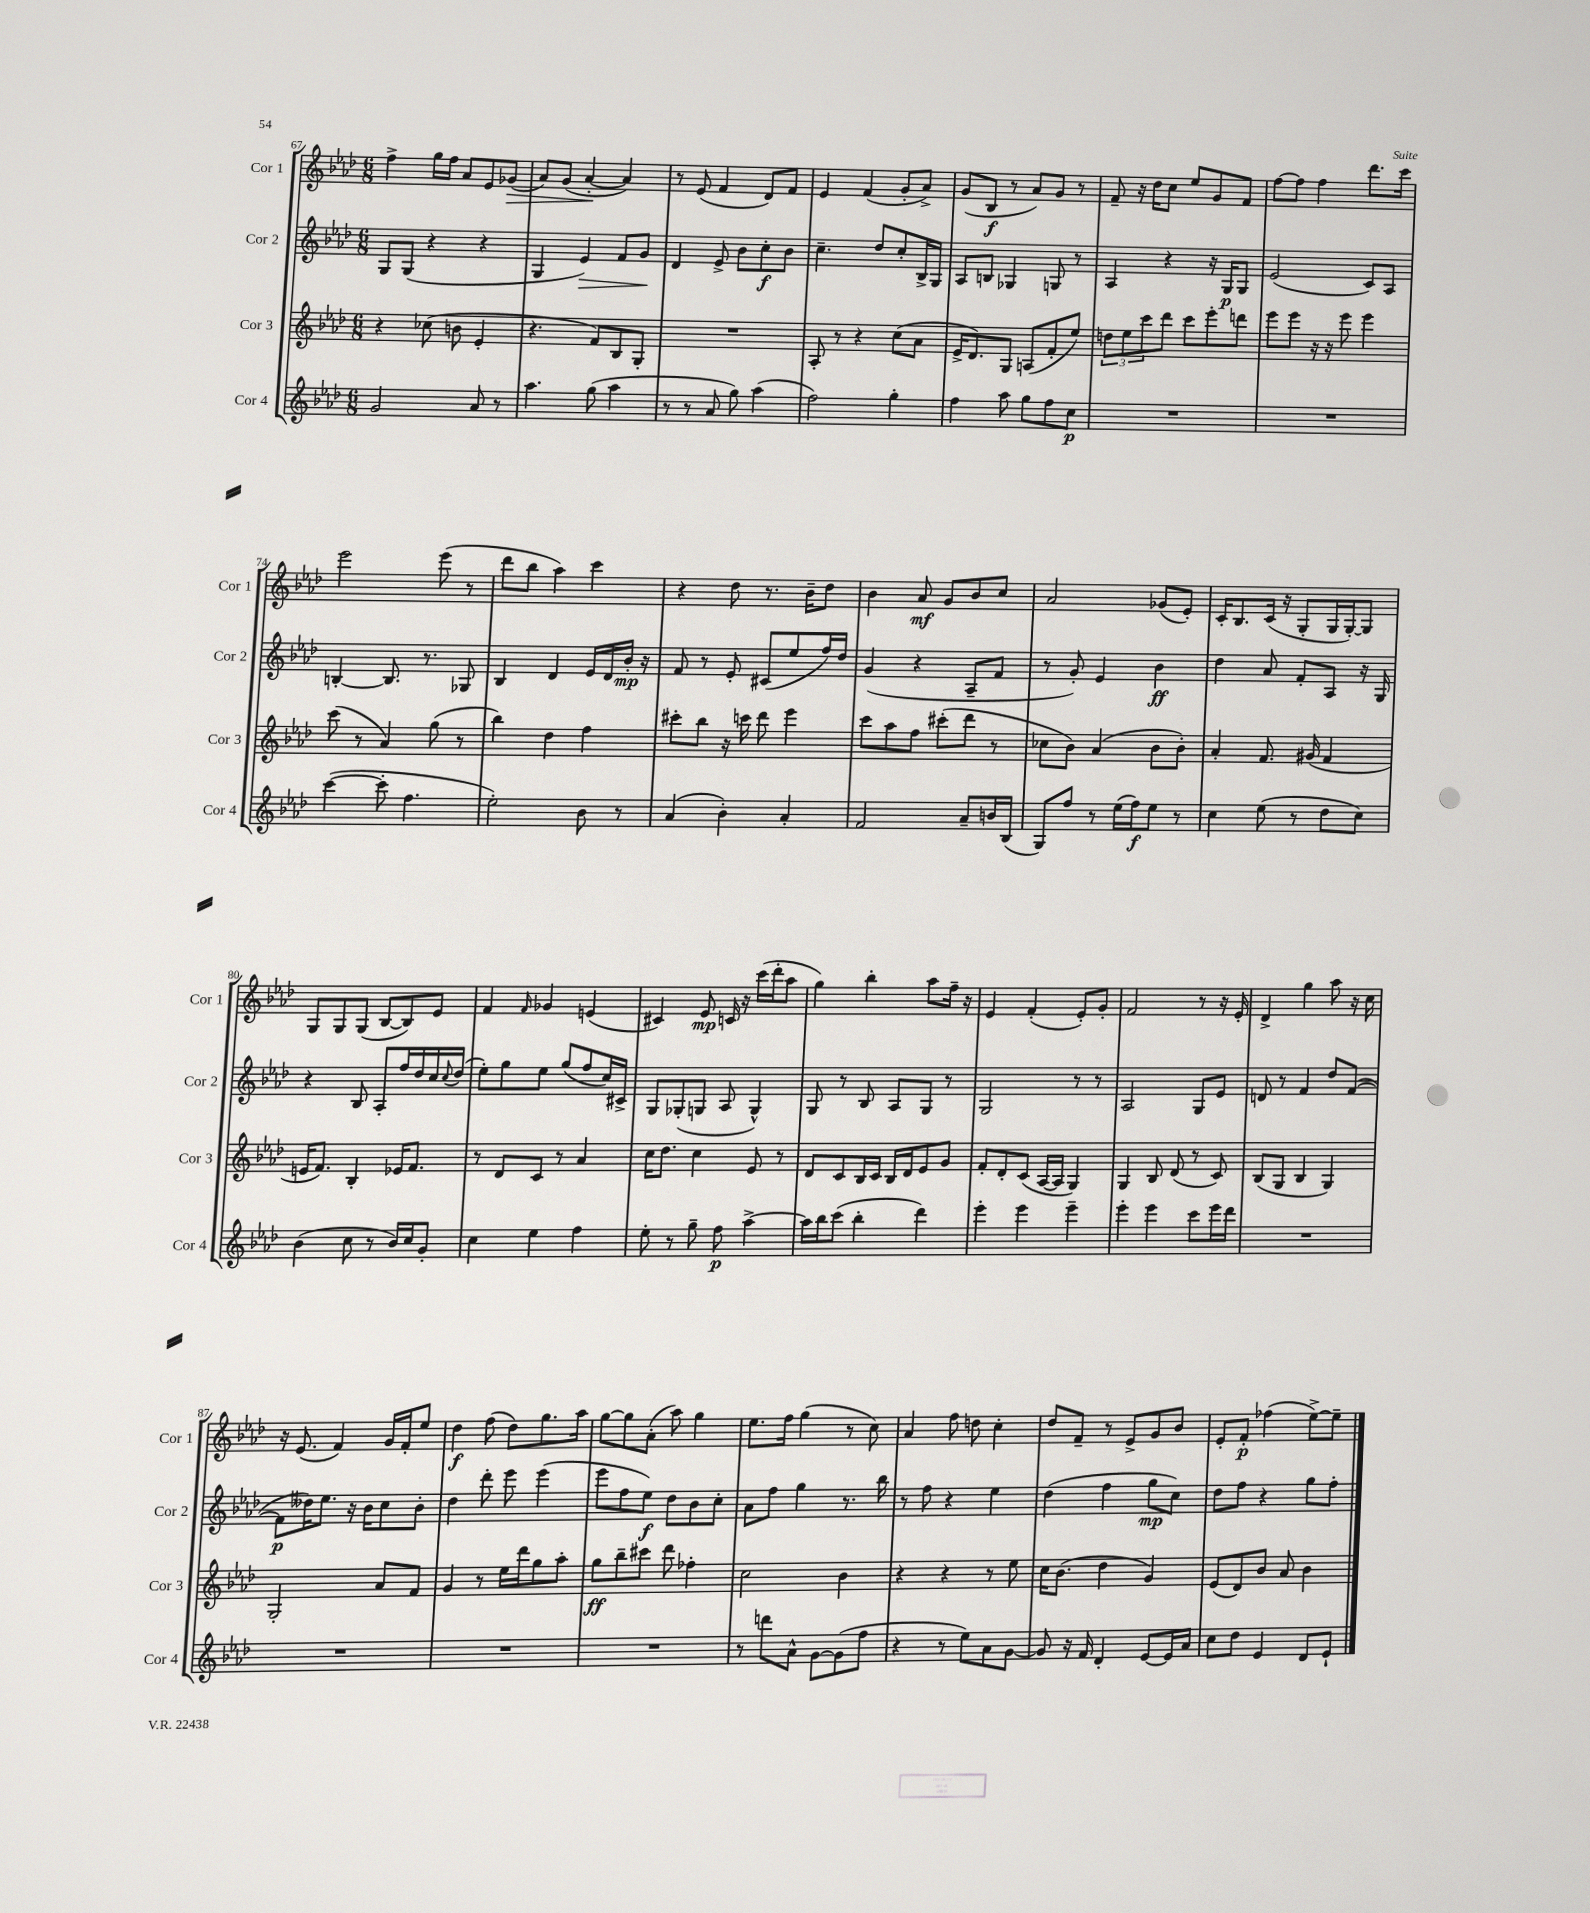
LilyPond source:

<<
\new StaffGroup <<
\new Staff = "s0" \with { instrumentName = "Cor 1" shortInstrumentName = "Cor 1" } {
    \clef treble \key aes \major \numericTimeSignature \time 6/8
    f''4-> g''16 f''16 aes'8 ees'8 ges'8\>( |
    aes'8) g'8( aes'4~-.\! aes'4) |
    r8 ees'8( f'4 des'8) f'8 |
    ees'4 f'4( g'8-. aes'8->) |
    g'8( bes8\f r8 aes'8) g'8 r8 |
    f'8-- r16 des''16 c''8 ees''8 g'8 f'8 |
    f''8~ f''8 f''4 des'''8. c'''16 |
    ees'''2 ees'''8( r8 |
    des'''8 bes''8 aes''4) c'''4 |
    r4 des''8 r8. bes'16-- des''8 |
    bes'4 aes'8\mf g'8 bes'8 c''8 |
    aes'2 ges'8( ees'8-.) |
    c'16-. bes8. c'16( r16 g8-. g16 g16~-.) g8 |
    g8 g8 g8( bes8~ bes8) ees'8 |
    f'4 \grace { f'16 } ges'4 e'4( |
    cis'4) ees'8\mp c'16 r16 c'''16( des'''16-. aes''8 |
    g''4) bes''4-. aes''8 f''16-- r16 |
    ees'4 f'4-.( ees'8-.) g'8-. |
    f'2 r8 r16 ees'16-. |
    des'4-> g''4 aes''8 r16 c''16 |
    r16 ees'8.( f'4) g'16 f'16-. ees''8 |
    des''4\f f''8( des''8) g''8. aes''16 |
    g''8~ g''8 aes'8-.( aes''8) g''4 |
    ees''8. f''16 g''4( r8 c''8) |
    aes'4 f''8 d''8 c''4-. |
    des''8 f'8-- r8 ees'8-> g'8 bes'8 |
    ees'8-. f'8-.\p fes''4( ees''8~->) ees''8-- \bar "|." |
}
\new Staff = "s1" \with { instrumentName = "Cor 2" shortInstrumentName = "Cor 2" } {
    \clef treble \key aes \major \numericTimeSignature \time 6/8
    g8 g8( r4 r4 |
    g4 ees'4\>) f'8 g'8\! |
    des'4 ees'8-> bes'8 c''8-.\f bes'8 |
    c''4.-- des''8 c''8-. bes16-> g16 |
    aes8 b8 ges4 g8 r8 |
    aes4 r4 r16 g16\p g8 |
    ees'2( c'8) aes8 |
    b4~-. b8. r8. ges8 |
    bes4 des'4 ees'16 des'16 bes'16-.\mp r16 |
    f'8 r8 ees'8-. cis'8( ees''8 f''16) des''16 |
    g'4( r4 aes8-- f'8 |
    r8 g'8-.) ees'4 bes'4\ff |
    des''4 aes'8 f'8-. aes8 r16 g16 |
    r4 bes8 aes8-. f''16 des''16 c''16 \appoggiatura { c''8 } des''16( |
    ees''8-.) g''8 ees''8 g''8( f''8 c''16) cis'16-> |
    g8 ges8-.( g8 aes8 g4-^) |
    g8 r8 bes8 aes8 g8 r8 |
    g2 r8 r8 |
    aes2 g8 ees'8 |
    d'8 r8 f'4 des''8 f'8~( |
    f'8\p deses''16) ees''8. r16 bes'16 c''8 bes'8-. |
    des''4 des'''8-. ees'''8 ees'''4( |
    ees'''8 f''8 ees''8\f) des''8 bes'8 c''8-. |
    aes'8 f''8 g''4 r8. bes''16 |
    r8 f''8 r4 ees''4 |
    des''4( f''4 g''8\mp c''8) |
    des''8 f''8 r4 g''8 f''8-. \bar "|." |
}
\new Staff = "s2" \with { instrumentName = "Cor 3" shortInstrumentName = "Cor 3" } {
    \clef treble \key aes \major \numericTimeSignature \time 6/8
    r4 ces''8( b'8 ees'4-. |
    r4. f'8) bes8 g8-. |
    R2. |
    aes8-. r8 r4 c''8( aes'8 |
    ees'16-> des'8.) g8 a8( f'8-. ees''8) |
    \tuplet 3/2 { d''8 ees''8 c'''8 } des'''8 c'''8 ees'''8-. d'''8 |
    ees'''8 ees'''8 r16 r16 ees'''8 ees'''4 |
    c'''8( r8 aes'4) g''8( r8 |
    bes''4) des''4 f''4 |
    cis'''8-. bes''8 r16 c'''16 des'''8 ees'''4 |
    c'''8 aes''8 f''8 cis'''8-.( des'''8 r8 |
    ces''8 bes'8) aes'4( bes'8 bes'8-.) |
    aes'4-. f'8. gis'16( f'4 |
    e'16 f'8.) bes4-. ees'16 f'8. |
    r8 des'8 c'8 r8 aes'4 |
    c''16 des''8. c''4 ees'8 r8 |
    des'8 c'8 bes16 c'16 bes16 des'16 ees'8 g'8 |
    f'8-. des'8-. c'8( aes16~ aes16 g4) |
    g4 bes8 des'8( r8 c'8) |
    bes8( g8 bes4 g4) |
    g2-. aes'8 f'8 |
    g'4 r8 ees''16 des'''16 g''8 aes''8-. |
    g''8\ff bes''8-- cis'''8 des'''8 fes''4-. |
    c''2 bes'4 |
    r4 r4 r8 ees''8 |
    c''16 bes'8.( des''4 g'4) |
    ees'8( des'8) bes'8 aes'8 bes'4 \bar "|." |
}
\new Staff = "s3" \with { instrumentName = "Cor 4" shortInstrumentName = "Cor 4" } {
    \clef treble \key aes \major \numericTimeSignature \time 6/8
    g'2 aes'8 r8 |
    aes''4. g''8( aes''4 |
    r8 r8 aes'8 g''8) aes''4( |
    f''2) g''4-. |
    f''4 aes''8 g''8 f''8 c''8\p |
    R2. |
    R2. |
    c'''4~( c'''8-. f''4. |
    ees''2-.) bes'8 r8 |
    aes'4( bes'4-.) aes'4-. |
    f'2 aes'8-- b'16 bes16( |
    g8) f''8 r8 ees''16( f''16\f) ees''8 r8 |
    c''4 ees''8( r8 des''8 c''8) |
    bes'4( c''8 r8 bes'16) c''16 g'8-. |
    c''4 ees''4 f''4 |
    ees''8-. r8 g''8-- f''8\p aes''4~-> |
    aes''16 bes''16 c'''8( bes''4-. des'''4) |
    ees'''4-. ees'''4 ees'''4-- |
    ees'''4-. ees'''4 c'''8 ees'''16 des'''16 |
    R2. |
    R2. |
    R2. |
    R2. |
    r8 d'''8 aes'8-^ g'8~ g'8( f''8 |
    r4 r8 ees''8) aes'8 g'8~ |
    g'8 r16 f'16 des'4-. ees'8~ ees'16 aes'16 |
    c''8 des''8 ees'4 des'8 ees'8-! \bar "|." |
}
>>
>>
\layout { \context { \Score currentBarNumber = #67 } }
